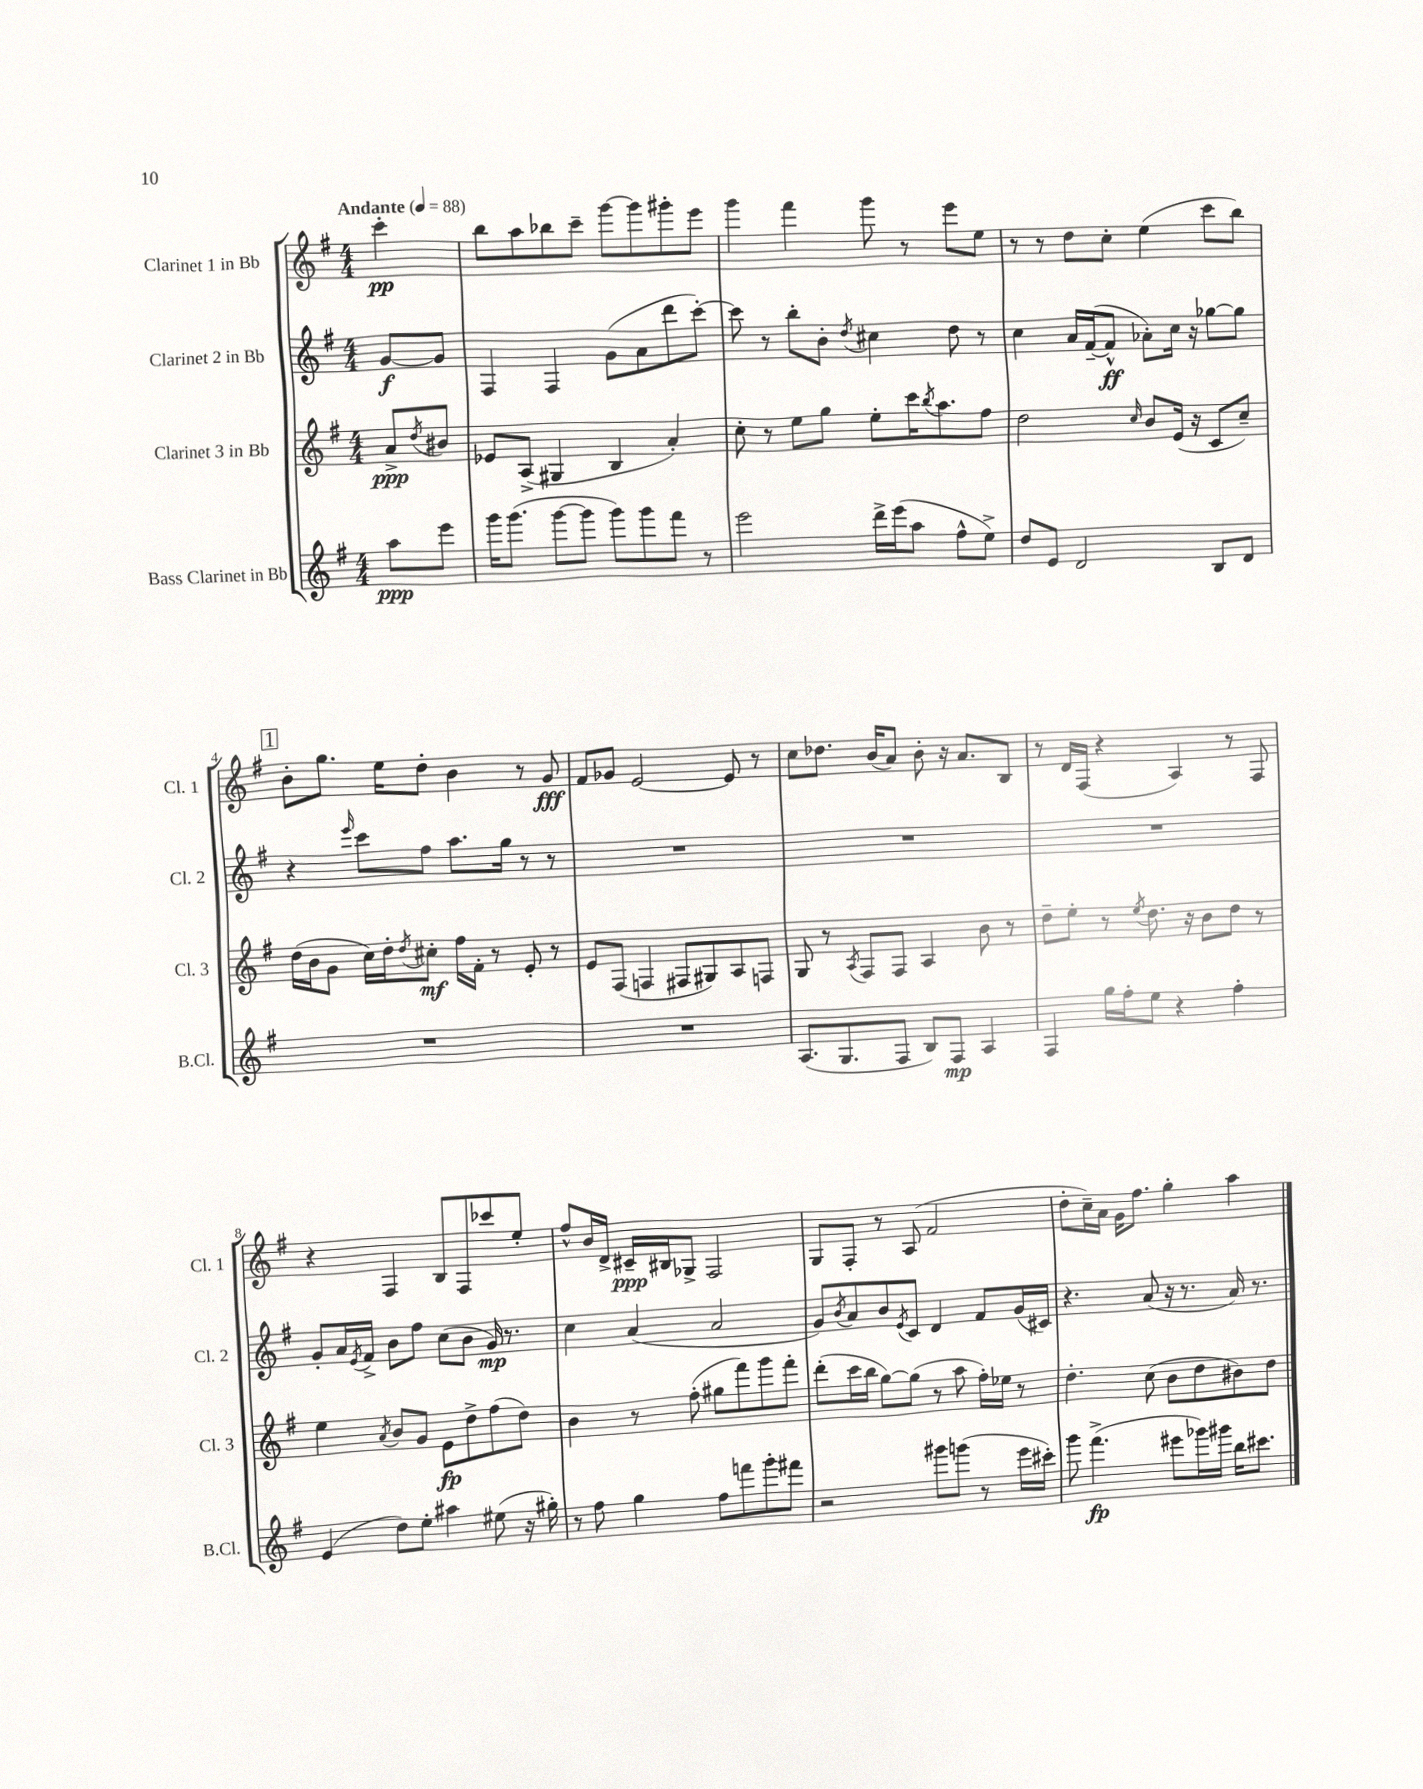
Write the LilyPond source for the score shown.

<<
\new StaffGroup <<
\new Staff = "s0" \with { instrumentName = "Clarinet 1 in Bb" shortInstrumentName = "Cl. 1" } {
    \clef treble \key g \major \numericTimeSignature \time 4/4 \partial 4 \tempo "Andante" 4 = 88
    c'''4-.\pp |
    b''8 a''8 bes''8 c'''8-- g'''8~ g'''8 gis'''8-. e'''8 |
    g'''4 fis'''4 g'''8 r8 e'''8 e''8 |
    r8 r8 d''8 c''8-. e''4( c'''8 b''8) |
    \mark \markup { \box "1" } b'8-. g''8. e''16 d''8-. b'4 r8 g'8\fff |
    fis'8 ges'8 e'2~ e'8 r8 |
    c''8 des''8. b'16( a'8) b'8-. r16 a'8. b8 |
    r8 d'16 fis16( r4 a4) r8 fis8 |
    r4 fis4 b8 fis8 ces'''8 e''8-. |
    fis''8-^ b'16 d'16-> cis'16--\ppp bis16 ges8-> fis2 |
    g8 fis8-. r8 a8( fis'2 |
    d''8-. c''16--) a'16 g'16 fis''8. g''4-. a''4 \bar "|." |
}
\new Staff = "s1" \with { instrumentName = "Clarinet 2 in Bb" shortInstrumentName = "Cl. 2" } {
    \clef treble \key g \major \numericTimeSignature \time 4/4 \partial 4
    g'8~\f g'8 |
    fis4 fis4 g'8( a'8 d'''8 c'''8~-.) |
    c'''8 r8 b''8-. b'8-. \acciaccatura { d''8 } cis''4 d''8 r8 |
    c''4 a'16 fis'16~--( fis'8-^\ff aes'8-.) c''16 r16 ges''8~ ges''8 |
    \mark \markup { \box "1" } r4 \grace { e'''16 } c'''8 fis''8 a''8. g''16 r8 r8 |
    R1 |
    R1 |
    R1 |
    g'8-. a'16 \acciaccatura { e'8 } fis'16-> b'8 fis''8 c''8( b'8 g'16\mp) r8. |
    c''4 a'4( a'2 |
    g'8) \acciaccatura { b'8 } a'8 b'8 \acciaccatura { e'8 } c'8 d'4 fis'8 g'16( cis'16) |
    r4. a'8( r16 r8. a'16) r8. \bar "|." |
}
\new Staff = "s2" \with { instrumentName = "Clarinet 3 in Bb" shortInstrumentName = "Cl. 3" } {
    \clef treble \key g \major \numericTimeSignature \time 4/4 \partial 4
    a'8->\ppp \acciaccatura { d''8 } bis'8 |
    ees'8 a8->( gis4 b4 a'4-.) |
    c''8-. r8 e''8 g''8 e''8-. c'''16 \acciaccatura { b''8 } a''8. fis''8 |
    d''2 \grace { c''16 } b'8 e'16( r16 c'8 c''8--) |
    \mark \markup { \box "1" } d''16( b'16 g'8 c''16) d''16-. \acciaccatura { d''8 } cis''8-.\mf fis''16 fis'16-. r8 e'8-. r8 |
    e'8 fis8( f4 fis8 gis8) a8 f8 |
    g8 r8 \acciaccatura { a8 } fis8 fis8 a4 b'8 r8 |
    d''8-- e''8-. r8 \acciaccatura { e''8 } d''8. r16 b'8 d''8 r8 |
    e''4 \acciaccatura { a'8 } b'8 g'8 e'8\fp d''8-> fis''8( d''8) |
    b'4 r8 fis''8-.( gis''8 fis'''8) g'''8 fis'''8-. |
    d'''8-.( c'''16 b''16 g''8~) g''8( r8 a''8 fis''16-.) ees''16 r8 |
    d''4.-. c''8( b'8 d''8 bis'8) d''8 \bar "|." |
}
\new Staff = "s3" \with { instrumentName = "Bass Clarinet in Bb" shortInstrumentName = "B.Cl." } {
    \clef treble \key g \major \numericTimeSignature \time 4/4 \partial 4
    a''8\ppp e'''8 |
    g'''16 g'''8.( g'''8~ g'''8 g'''8) g'''8 fis'''8 r8 |
    e'''2 d'''16-> e'''16( a''8 fis''8-^ e''8->) |
    d''8 e'8 d'2 b8 d'8 |
    \mark \markup { \box "1" } R1 |
    R1 |
    a8.( g8. fis8 b8) fis8\mp a4 |
    fis4 g''16 fis''16-. e''8 r4 fis''4-. |
    e'4( d''8) e''8-. ais''4 eis''8( r16 gis''16-.) |
    r8 fis''8 g''4 fis''8 f'''8 g'''8-. fis'''8 |
    r2 gis'''8 g'''8( r8 e'''16 cis'''16-.) |
    g'''8 fis'''4.->\fp( eis'''8 ges'''16) gis'''16 b''16 cis'''8. \bar "|." |
}
>>
>>
